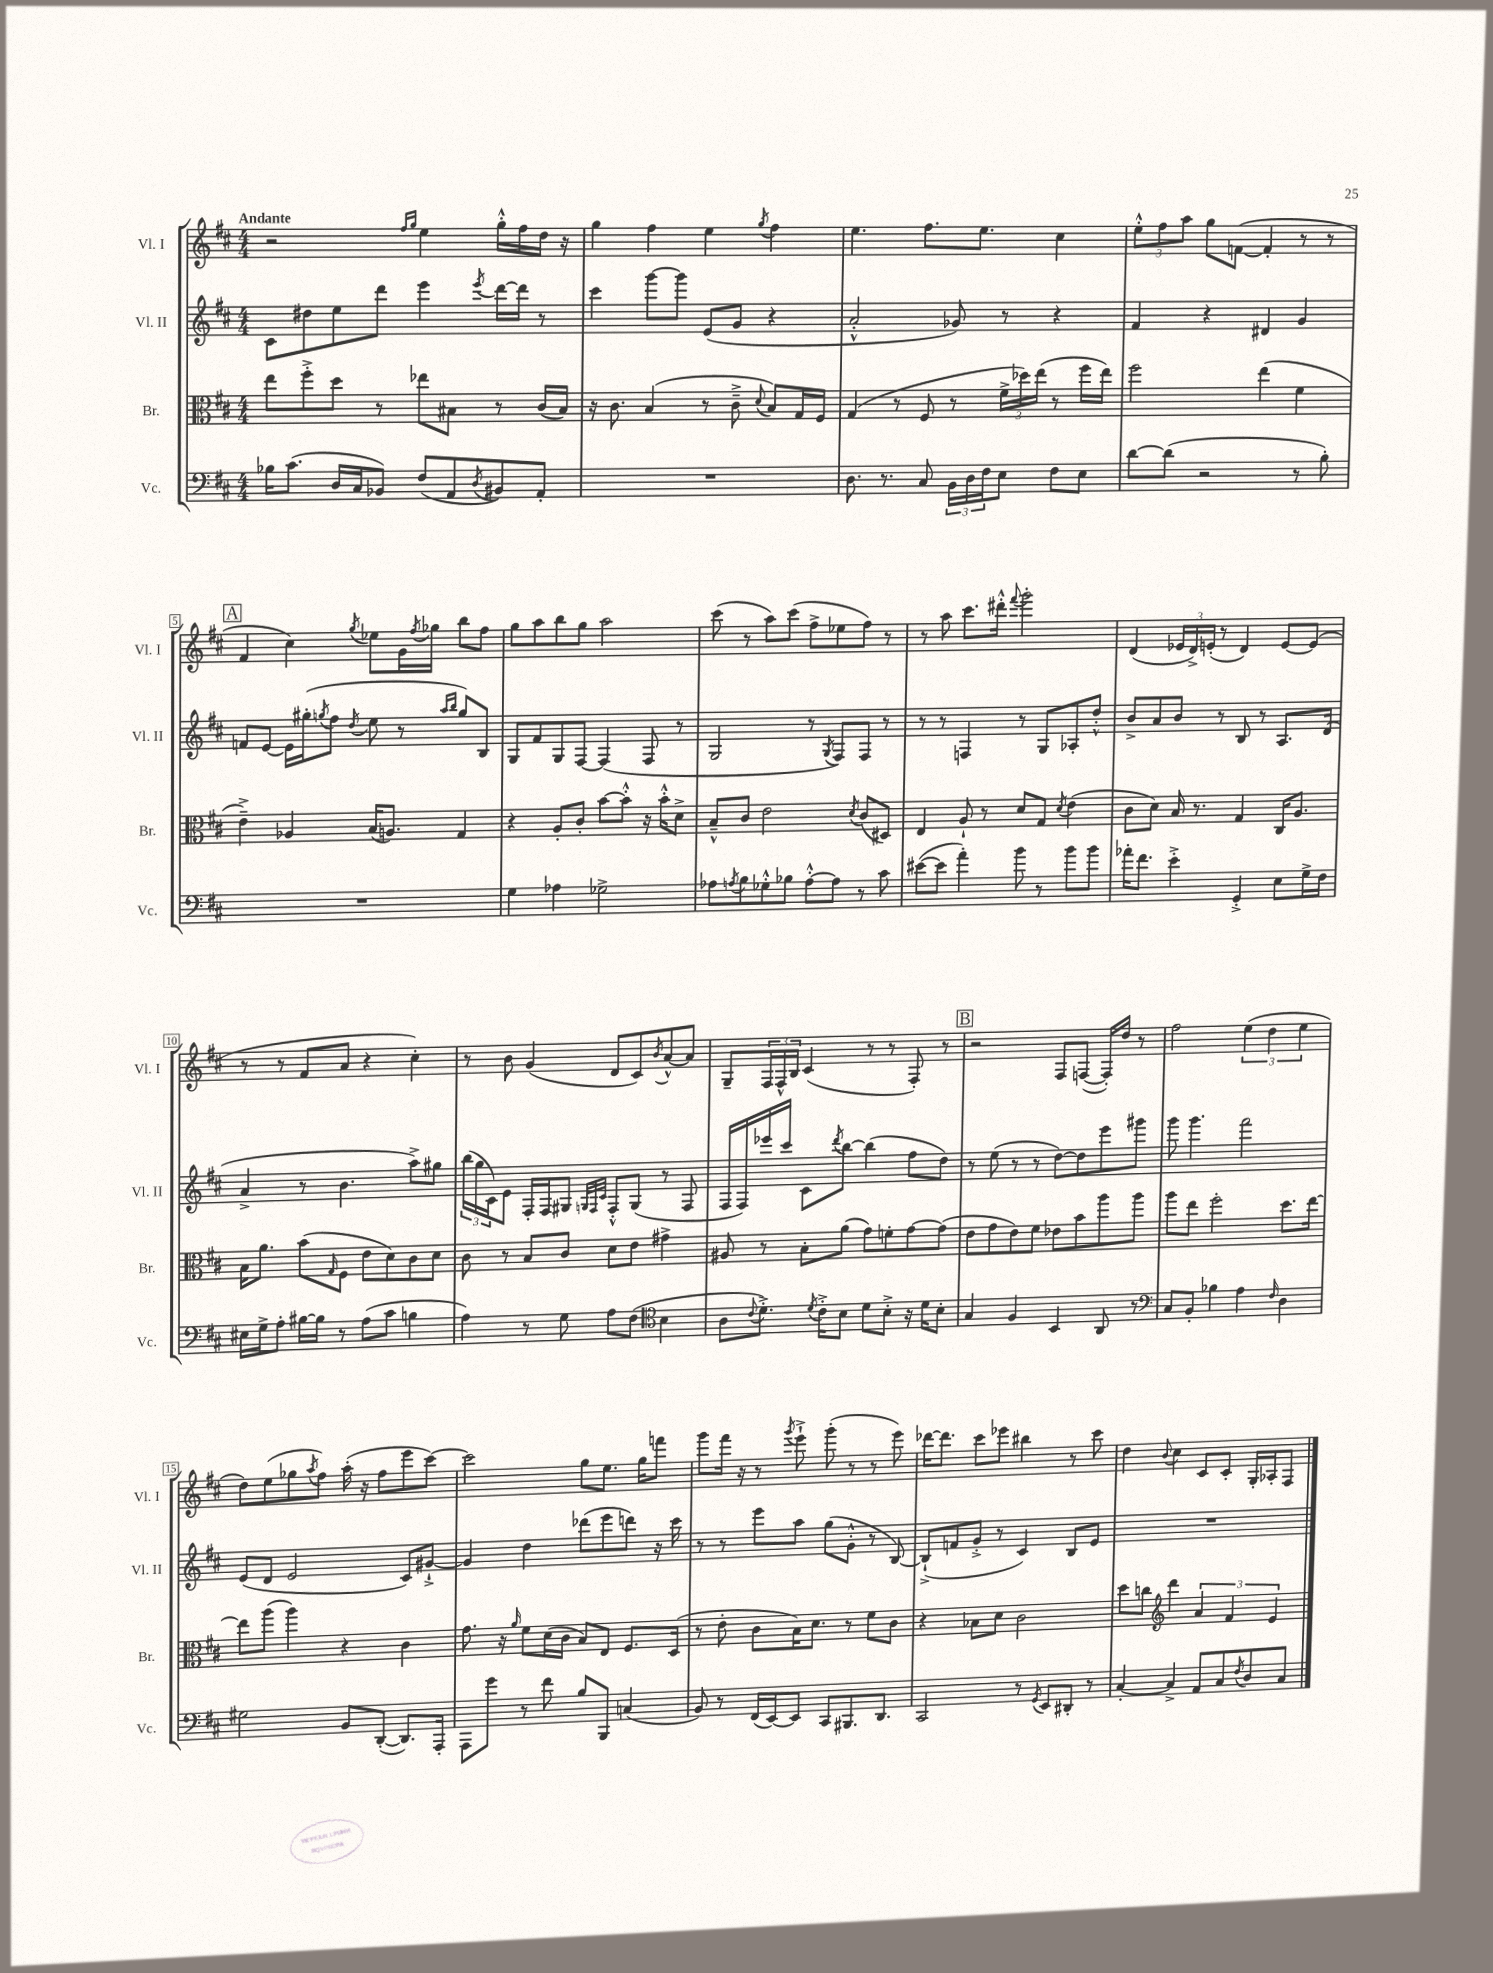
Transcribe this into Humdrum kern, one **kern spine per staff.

**kern	**kern	**kern	**kern
*staff4	*staff3	*staff2	*staff1
*clefF4	*clefC3	*clefG2	*clefG2
*k[f#c#]	*k[f#c#]	*k[f#c#]	*k[f#c#]
*M4/4	*M4/4	*M4/4	*M4/4
16B-	8ee	8c#	2r
(8.c#	.	.	.
.	8ff#'^	8dd#	.
16D	8dd	8ee	.
16C#	.	.	.
8BB-)	8r	8ddd	.
.	.	.	16qqff#
.	.	.	16qqgg
(8F#	8ee-	4eee	4ee
8AA	8B#	.	.
8qD	.	8qeee	.
8BB#)	8r	[16ddd	16gg'^^
.	.	16ddd]	16ff#
8AA'	(16c#	8r	16dd
.	16B#)	.	16r
=	=	=	=
1r	16r	4ccc#	4gg
.	8.c#	.	.
.	(4B	[8ggg	4ff#
.	.	8ggg]	.
.	8r	(8e	4ee
.	8c#~^	8g	.
.	8qqd	.	8qgg
.	8B)	4r	4ff#
.	16G	.	.
.	16F#	.	.
=	=	=	=
8.D	(4G	2a'^^	4.ee
8.r	.	.	.
.	8r	.	.
8C#	8F#	.	8.ff#
24BB	8r	8g-)	.
24D	.	.	.
.	.	.	8.ee
24F#	.	.	.
8E	24f#^	8r	.
.	24dd-)	.	.
.	(24ee	.	.
8F#	8r	4r	4cc#
8E	16ff#	.	.
.	16ee)	.	.
=	=	=	=
[8d	2ff#	4f#	12ee'^^
.	.	.	12ff#
(8d]	.	.	.
.	.	.	12aa
2r	.	4r	8gg
.	.	.	([8f
.	(4ee	4d#	4f']
8r	4f#	4g	8r
8B')	.	.	8r
=	=	=	=
1r	4e~^)	8f	4f#
.	.	[8e	.
.	4A-	16e]	4cc#)
.	.	(16gg#'	.
.	.	8qgg	.
.	.	8ff#	.
.	.	8qdd	8qgg
.	(16B	8ee	8ee-
.	8.A)	.	.
.	.	8r	16g
.	.	.	8qff#
.	.	.	16gg-
.	.	16qqaa	.
.	.	16qqbb	.
.	4G	8gg)	8bb
.	.	8B	8ff#
=	=	=	=
4G	4r	8G	8gg
.	.	8f#	8aa
4A-	8A'	8G	8bb
.	8c#'	[8F#	8gg
2G-^	[8b	(4F#]	2aa
.	8b'^^]	.	.
.	16r	8F#	.
.	16b'^^	.	.
.	8d^	8r	.
=	=	=	=
8A-	8B~^^	2G	(8ccc#
8qA	.	.	.
8B	8c#	.	8r
8G-'^^	2e	.	8aa)
8B-	.	.	(8ccc#
[8A'^^	.	8r	8ff#^
.	.	8qG	.
8A]	.	8F#)	8ee-
.	8qd	.	.
8r	(8c#	8F#	8ff#)
8c#	8D#)	8r	8r
=	=	=	=
([8e#	4E	8r	8r
8e#]	.	8r	8aa
4a')	8A`	4F	8.ccc#
.	8r	.	.
.	.	.	16ddd#'^^
.	.	.	8qqfff#
8b	8d	8r	2ggg'
8r	8G	8G	.
.	8qd	.	.
8b	(4e	8A-'	.
8b	.	8dd'^^	.
=	=	=	=
16a-'	8c#	8b^	(4d
8.f#	.	.	.
.	8d)	8a	.
4e'^	16B	8b	24e-
.	.	.	24d^)
.	8.r	.	.
.	.	.	(24e'
.	.	8r	8r
4GG'^	4G	8B	4d)
.	.	8r	.
8E	16C#	8.A	[8e
.	8.A	.	.
16G^	.	.	(8e]
16F#	.	(16d	.
=	=	=	=
16E#	16B	4a^	8r
16G^	8.a	.	.
8A'	.	.	8r
[16B#	(8b	8r	8f#
16B#]	.	.	.
.	16qqG	.	.
8r	8F#	4.b	8a
(8A	8e	.	4r
8c#	8d)	.	.
4B	8c#	8aa^)	4cc#')
.	8d	8gg#	.
=	=	=	=
4A)	8c#	(24bb	8r
.	.	24gg	.
.	.	24c#)	.
.	8r	8e	8b
8r	8B	16F#'	(4g
.	.	16F#	.
8G	8c#	8G#	.
.	.	32qqG	.
.	.	32qqF#	.
.	.	32qqc#	.
8A	8d	8F#'^^	8d
(8F#	8e	(8G	8c#)
*clefC4	*	*	*
.	.	.	8qb
4B	4g#^	8r	[8a^^
.	.	8F#	8a]
=	=	=	=
8A	8A#	16F#	8G~
.	.	16F#)	.
8qqc#	.	.	.
8.d'^)	8r	16eee-	24F#
.	.	.	24F#^^
.	.	16ccc#	.
.	.	.	24B
.	8B'	8c#	(4c#
8qd	.	.	.
16c#'^	.	.	.
.	.	8qddd	.
8B	(8a	[8bb	.
8d	8g)	(4bb]	8r
8B'^	8f'	.	8r
16r	[8g	8ff#	8F#')
16d	.	.	.
8B'	(8g]	8dd)	8r
=	=	=	=
4G	8e	8r	2r
.	8g	(8ee	.
4F#	8e)	8r	.
.	8f#	8r	.
4BB	8e-	[8dd)	8F#
.	8b	8dd]	([8F
8AA	8aa	8eee	16F'])
.	.	.	16dd
8r	8aa	8ggg#	8r
=	=	=	=
*clefF4	*	*	*
8C#	8aa	8ggg	2ff#
8BB'	8ee	4.ggg	.
4B-	2ff#'	.	.
4A	.	2fff#	(6ee
.	.	.	6dd
16qqF#	.	.	.
4D	8.dd	.	.
.	.	.	6ee
.	[16ee	.	.
=	=	=	=
2G#	8ee]	(8e	8dd)
.	(8aa	8d	(8ee
.	4aa)	2e	8gg-
.	.	.	8qaa
.	.	.	8ff#)
8BB	4r	.	(16aa'
.	.	.	16r
([8DD'	.	.	8ff#
8.DD])	4c#	8c#)	8eee
.	.	[8g#`^	[8ccc#)
16AAA'	.	.	.
=	=	=	=
8AAA	8.g	4g#]	2ccc#]
8g	.	.	.
.	16r	.	.
.	16qqa	.	.
8r	8f#	4dd	.
8f#	(16d	.	.
.	16c#	.	.
8B	8B)	(8ddd-	8gg
8BBB	8E	8eee	8.ee
(4C	8.F#	8ddd)	.
.	.	.	16gg
.	.	16r	8fff
.	(16D	16ccc#	.
=	=	=	=
8BB)	8r	8r	8ggg
8r	8e'	8r	16fff#
.	.	.	16r
(16FF#	8c#	8eee	8r
[16EE)	.	.	.
.	.	.	8qggg
8EE]	16B)	8aa	8eee`^
.	8.d	.	.
8CC#	.	(8gg	(8ggg'
8.BBB#	8r	8g'^^	8r
.	8f#	8r	8r
8.DD	.	.	.
.	8c#	[8B)	8eee)
=	=	=	=
2CC#	4r	(8B`^]	[16ddd-
.	.	.	8.ddd-]
.	.	8f	.
.	8B-	8g'^	8ccc#
.	8d	8r	8eee-
8r	2c#	4c#)	4bb#
8qGG	.	.	.
8EE	.	.	.
8DD#'	.	8B	8r
8r	.	8e	8ccc#
=	=	=	=
[4C#'	8dd	1r	4dd
.	8cc	.	.
*	*clefG2	*	*
.	.	.	8qqb
4C#^]	4ddd	.	4cc#
8AA	6a	.	8c#
8C#	.	.	8c#'
.	6f#	.	.
8qF#	.	.	.
8D	.	.	16G'
.	.	.	16A-'
.	6e	.	.
8C#	.	.	8F#
==	==	==	==
*-	*-	*-	*-
